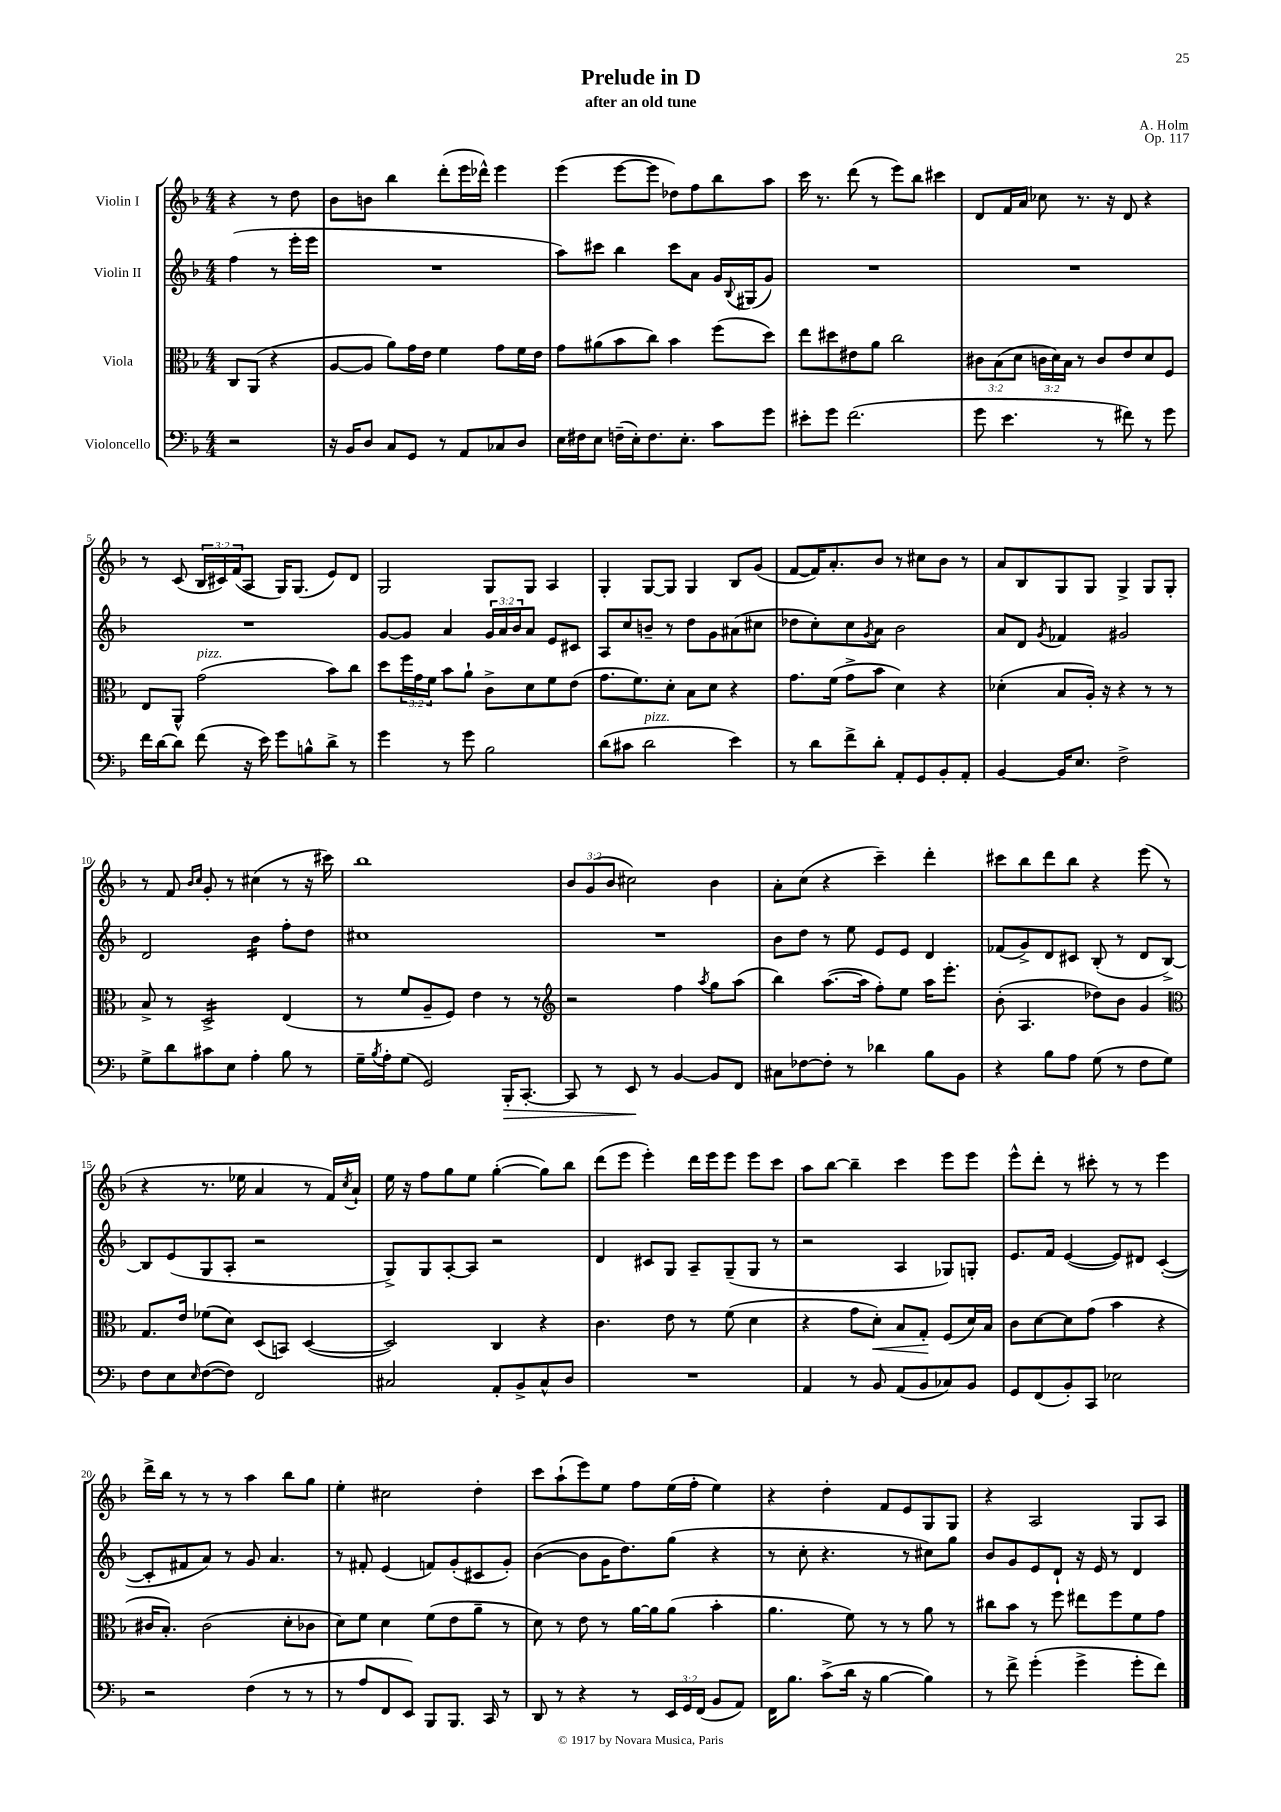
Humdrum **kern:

**kern	**kern	**kern	**kern
*staff4	*staff3	*staff2	*staff1
*clefF4	*clefC3	*clefG2	*clefG2
*k[b-]	*k[b-]	*k[b-]	*k[b-]
*M4/4	*M4/4	*M4/4	*M4/4
2r	8C/L	(4ff\	4r
.	(8AA/J	.	.
.	4r	8r	8r
.	.	16eee'\LL	8dd\
.	.	16eee\JJ	.
=	=	=	=
16r	[8A/L	1r	8b-\L
16BB-/LK	.	.	.
8D/J	8A/]J	.	8b\J
8C/L	8a\L)	.	4bb-\
8GG/J	16g\L	.	.
.	16e\JJ	.	.
8r	4f\	.	(8ddd'\L
8AA/L	.	.	16eee\L
.	.	.	16ddd-^^\JJ)
8C-/	8g\L	.	4eee\
8D/J	16f\L	.	.
.	16e\JJ	.	.
=	=	=	=
16E\LL	8g\L	8aa\L)	(4eee\
16F#\J	.	.	.
8E\J	(8a#\	8ccc#\J	.
(16F~\LL	8b-\	4bb-\	[8eee\L
16E'\J)	.	.	.
8.F\	8cc\J)	.	8eee\]J
.	4b-\	8ccc#\L	8dd-\L)
8.E'\J	.	.	.
.	.	8a\J	8ff\
8c\L	(8ff\L	16g/LL	8bb-\
.	.	8qqB-/	.
.	.	(16G#/J	.
8g\J	8dd\J)	8g/J)	8aa\J
=	=	=	=
8e#'\L	8ee\L	1r	16ccc\
.	.	.	8.r
8g\J	8dd#\	.	.
(2.f\	8e#\	.	(8ddd\
.	8a\J	.	8r
.	2cc\	.	8eee\L)
.	.	.	8bb-\J
.	.	.	4ccc#\
=	=	=	=
8g\	12c#\L	1r	8d/L
.	(12B-\	.	.
4.e\	.	.	16f/L
.	12d\J	.	.
.	.	.	16a/JJ
.	24c\LL	.	8cc-\
.	24d\)	.	.
.	24B-\JJ	.	.
.	8r	.	8.r
8r	8c/L	.	.
.	.	.	16r
8f#\)	8e/	.	8d/
8r	8d/	.	4r
8g\	8F/J	.	.
=	=	=	=
16f\LL	8E/L	1r	8r
[16d\J	.	.	.
8d\]J	8AA^^/J	.	(8c/
(8f\	(2g\	.	24B-/LL
.	.	.	24c#/)
.	.	.	(24f/J
16r	.	.	8A/J
16e\)	.	.	.
8g\L	.	.	16G/LK)
.	.	.	(8.G/J
8B^^\	.	.	.
8d^\J	8b-\L)	.	8e/L)
8r	8cc\J	.	8d/J
=	=	=	=
4g\	8dd\L	[8g/L	2G/
.	24ff\L	8g/]J	.
.	24g\	.	.
.	24f\JJ	.	.
8r	8b-\L	4a/	.
8g\	8a`\J	.	.
2B-\	8c^\L	24g/LL	8G/L
.	.	24a/	.
.	.	24b-/J	.
.	8d\	8a/J	8G/J
.	8f\	8e/L	4A/
.	(8e\J	8c#/J	.
=	=	=	=
(8d\L	8.g\L	8A/L	4G'/
8c#\J	.	8cc/	.
.	8.f\)	.	.
2d\	.	8b~/J	[8G/L
.	8d'\J	8r	8G/]J
.	8B-\L	8dd\L	4G/
.	8d\J	8g\	.
4e\)	4r	(8a#\	8B-/L
.	.	8cc#\J	(8g/J
=	=	=	=
8r	8.g\L	8dd-\L	[8f/L
8d\L	.	8cc'\)	16f/]K)
.	(16f\Jk	.	8.a'/
8f^\	8g^\L	8cc\	.
.	.	8qg/	.
8d'\J	8b-\J	8a\J	8b-/J
8AA'/L	4d\)	2b-\	8r
8GG/	.	.	8cc#\L
8BB-'/	4r	.	8b-\J
8AA'/J	.	.	8r
=	=	=	=
[4BB-/	(4d-'\	8a/L	8a/L
.	.	8d/J	8B-/
.	.	8qg/	.
16BB-/]LK	8B-/L	4f-/	8G/
8.E/J	.	.	.
.	16A'/Jk)	.	8G/J
.	16r	.	.
2F^\	4r	2g#/	4G^/
.	8r	.	8G/L
.	8r	.	8G'/J
=	=	=	=
8G^\L	8B-^/	2d/	8r
8d\	8r	.	8f/
.	.	.	16qqb-/LL
.	.	.	16qqcc/JJ
8c#\	2D^/	.	8g'/
8E\J	.	.	8r
4A'\	.	4b-\	(4cc#\
8B-\	(4E/	8ff'\L	8r
8r	.	8dd\J	16r
.	.	.	16ccc#\)
=	=	=	=
16G~\LL	8r	1cc#	1bb-
8qB-/	.	.	.
16A'\J	.	.	.
(8G\J	8f/L	.	.
2GG/)	8A~/	.	.
.	8F/J)	.	.
.	4e\	.	.
16BBB-'/LK	8r	.	.
[8.CC'/J	.	.	.
.	8r	.	.
=	=	=	=
*	*clefG2	*	*
8CC/]	2r	1r	12b-/L
.	.	.	(12g/
8r	.	.	.
.	.	.	12b-/J
8EE/	.	.	2cc#\)
8r	.	.	.
[4BB-/	4ff\	.	.
.	8qaa/	.	.
8BB-/]L	8gg\L	.	4b-\
8FF/J	(8aa\J	.	.
=	=	=	=
8C#\L	4bb-\)	8b-\L	8a'\L
[8F-\	.	8dd\J	(8cc\J
8F-'\]J	([8.aa\L	8r	4r
8r	.	8ee\	.
.	16aa\]Jk	.	.
4d-\	8ff'\L)	8e/L	4ccc~\)
.	8ee\J	8e/J	.
8B-\L	16aa\LK	4d/	4ddd'\
.	8.eee'\J	.	.
8BB-\J	.	.	.
=	=	=	=
4r	(8b-'\	(8f-/L	8ccc#\L
.	4.A/	8g^/)	8bb-\
8B-\L	.	8d/	8ddd\
8A\J	.	8c#/J	8bb-\J
(8G\	8dd-\L)	(8B-'/	4r
8r	8b-\J	8r	.
8F\L	4g/	8d/L	(8eee\
8G\J)	.	[8B-^/J)	8r
=	=	=	=
*	*clefC3	*	*
8F\L	8.G/L	8B-/]L	4r
8E\	.	(8e/	.
.	16e/Jk	.	.
16qqE/	.	.	.
([8F\	(8f-\L	8G/	8.r
8F\]J)	8d\J)	8A'/J	.
.	.	.	16ee-\
2FF/	(8D/L	2r	4a/
.	8BB/J)	.	.
.	([4D/	.	8r
.	.	.	16f/LL)
.	.	.	8qcc/
.	.	.	16a`/JJ
=	=	=	=
2C#/	2D/])	8G^/L)	16ee\
.	.	.	16r
.	.	8G/	8ff\L
.	.	[8A'/	8gg\
.	.	8A/]J	8ee\J
8AA'/L	4C/	2r	([4gg'\
8BB-^/	.	.	.
8C#^^/	4r	.	8gg\]L)
8D/J	.	.	8bb-\J
=	=	=	=
1r	4.c\	4d/	(8ddd\L
.	.	.	8eee\J
.	.	8c#/L	4eee'\)
.	8e\	8G/J	.
.	8r	8A~/L	16ddd\LL
.	.	.	16eee\J
.	(8f\	(8G~/	8eee\J
.	4d\	8G/J	8eee\L
.	.	8r	8ccc\J
=	=	=	=
4AA/	4r	2r	8aa\L
.	.	.	[8bb-\J
8r	8g\L	.	4bb-~\]
8BB-/	8d'\J)	.	.
(8AA/L	8B-/L	4A/	4ccc\
8BB-/	8G'/J	.	.
8C-/)	(8F/L	8G-/L)	8eee\L
8BB-/J	16d/L)	8G'/J	8eee\J
.	16B-/JJ	.	.
=	=	=	=
8GG/L	8c\L	8.e/L	8eee^^\L
(8FF/	[8d\	.	8ddd'\J
.	.	16f/Jk	.
8BB-'/)	8d\]	([4e/	8r
8CC/J	(8g\J	.	8ccc#'\
2E-\	4b-\	8e/]L)	8r
.	.	8d#/J	8r
.	4r	([4c'/	4eee\
=	=	=	=
2r	16c#/LK	8c'/]L	16ddd^\LL
.	8.B-'/J)	.	16bb-\JJ
.	.	8f#/	8r
.	(2c#\	8a/J)	8r
.	.	8r	8r
(4F\	.	8g/	4aa\
.	.	4.a/	.
8r	8d'\L	.	8bb-\L
8r	8c-\J	.	8gg\J
=	=	=	=
8r	8d\L)	8r	4ee'\
8A/L	8f\J	8f#'/	.
8FF/	4d\	(4e/	2cc#\
8EE/J)	.	.	.
8BBB-/L	(8f\L	8f/L)	.
8.BBB-/J	8e\	(8g'/	.
.	8a~\J	8c#/	4dd'\
16CC/	.	.	.
8r	8r	8g'/J)	.
=	=	=	=
8DD/	8d\)	([4b-\	8ccc\L
8r	8r	.	(8aa`\
4r	8e\	8b-\]L	8eee\)
.	8r	16g\K	8ee\J
.	.	8.dd\)	.
8r	[16a\LL	.	8ff\L
.	16a\]J	.	.
24EE/LL	(8a\J	(8gg\J	(16ee\L
24GG/	.	.	.
.	.	.	16ff'\JJ
(24FF/JJ	.	.	.
8BB-/L	4b-'\	4r	4ee\)
8AA/J)	.	.	.
=	=	=	=
16FF\LK	4.a\	8r	4r
8.B-\J	.	.	.
.	.	8cc'\	.
(8c^\L	.	4.r	4dd'\
16d\Jk	8f\)	.	.
16r	.	.	.
[4B-\	8r	.	8f/L
.	8r	8r	8e/
4B-\])	8a\	8cc#\L)	8G/
.	8r	8gg\J	8G/J
=	=	=	=
8r	8cc#\L	8b-/L	4r
8f^\	8b-\J	8g/	.
(4g'\	8r	8e/	2A/
.	8ff\	8d`/J	.
4g^\	8ee#\L	16r	.
.	.	16e/	.
.	8ff\	8r	.
8g'\L	8f\	4d/	8G/L
8f\J)	8g\J	.	8A/J
==	==	==	==
*-	*-	*-	*-
